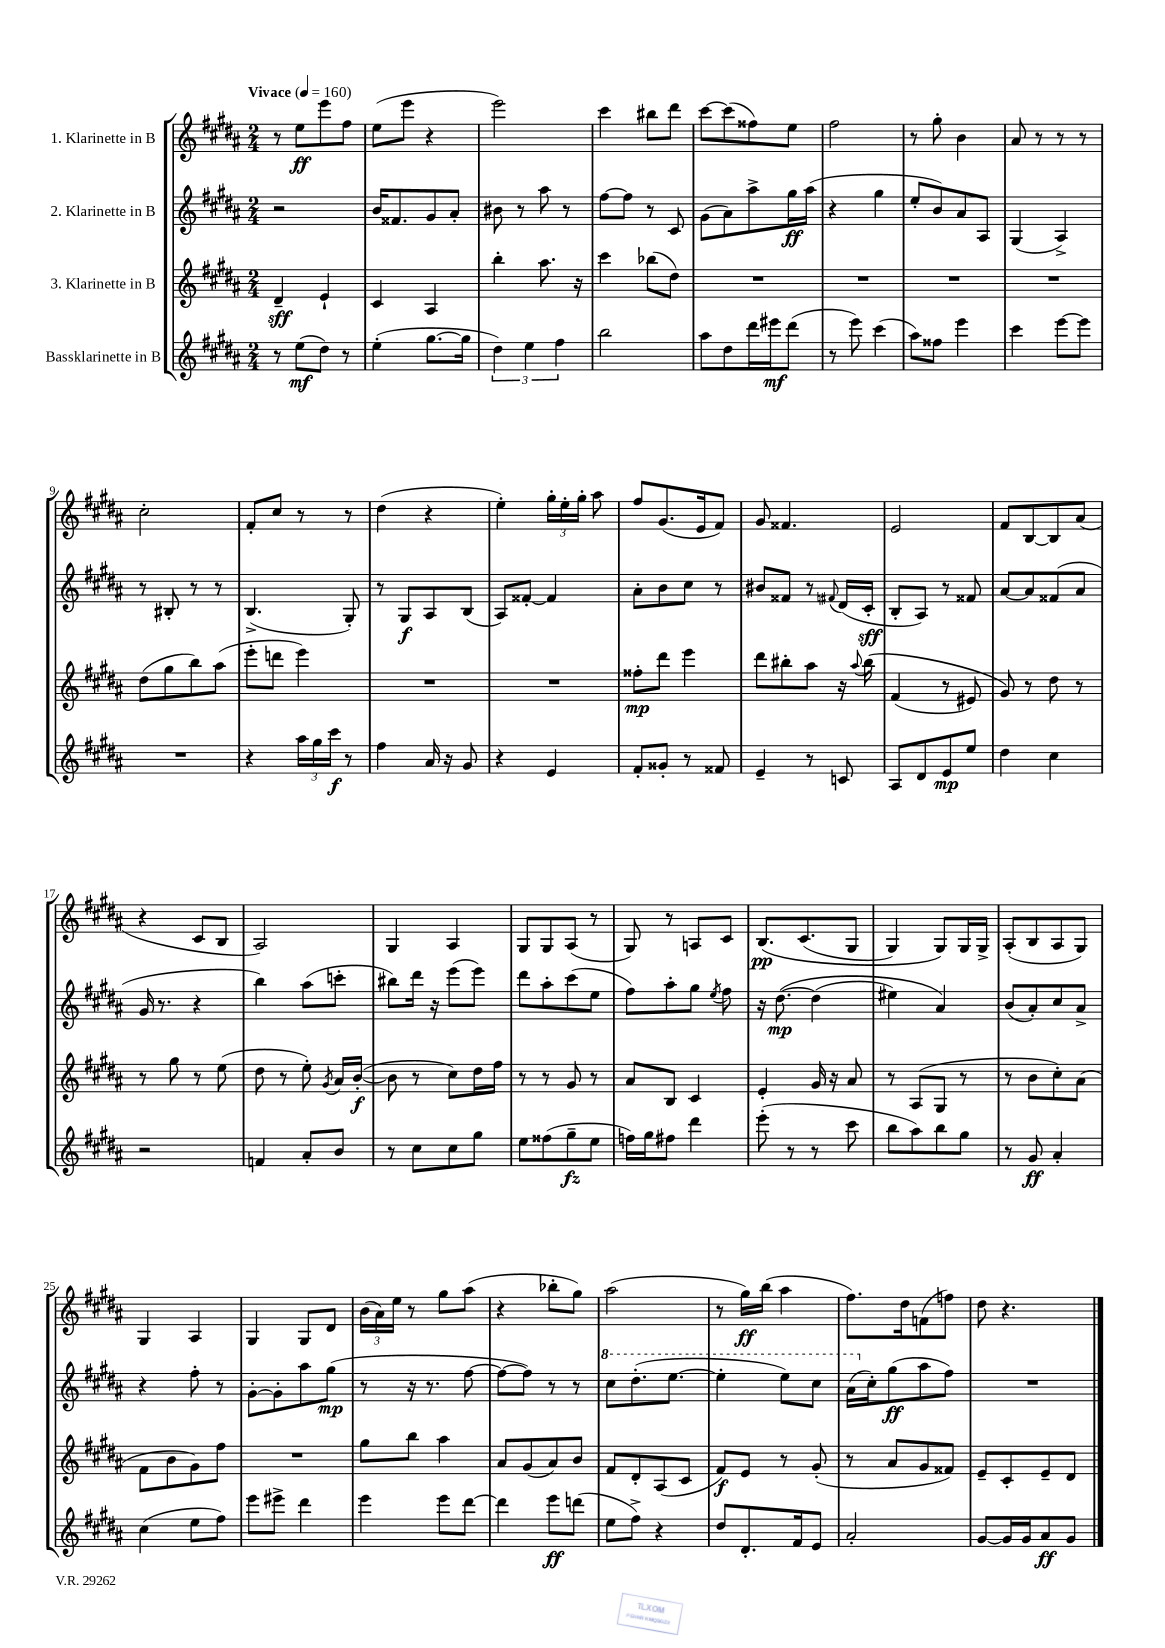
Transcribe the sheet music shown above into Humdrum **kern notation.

**kern	**kern	**kern	**kern
*staff4	*staff3	*staff2	*staff1
*clefG2	*clefG2	*clefG2	*clefG2
*k[f#c#g#d#a#]	*k[f#c#g#d#a#]	*k[f#c#g#d#a#]	*k[f#c#g#d#a#]
*M2/4	*M2/4	*M2/4	*M2/4
*MM160	*MM160	*MM160	*MM160
8r	4d#~/	2r	8r
(8ee\L	.	.	8ee\L
8dd#\J)	4e`/	.	8eee\
8r	.	.	8ff#\J
=	=	=	=
(4ee'\	4c#/	16b/LK	(8ee\L
.	.	8.f##/	.
.	.	.	8eee\J
[8.gg#\L	4A#/	8g#/	4r
.	.	8a#'/J	.
16gg#\]Jk	.	.	.
=	=	=	=
6dd#\)	4bb'\	8b#\	2eee\)
.	.	8r	.
6ee\	.	.	.
.	8.aa#\	8aa#\	.
6ff#\	.	.	.
.	.	8r	.
.	16r	.	.
=	=	=	=
2bb\	4ccc#\	[8ff#\L	4ccc#\
.	.	8ff#\]J	.
.	(8bb-\L	8r	8bb#\L
.	8dd#\J)	8c#/	8ddd#\J
=	=	=	=
8aa#\L	2r	(8g#\L	[8ccc#\L
8dd#\	.	8a#\)	(8ccc#\]
16ddd#\L	.	8aa#^\	8ff##\)
16eee#\J	.	.	.
(8ddd#\J	.	16gg#\L	8ee\J
.	.	(16aa#\JJ	.
=	=	=	=
8r	2r	4r	2ff#\
8eee\)	.	.	.
(4ccc#\	.	4gg#\	.
=	=	=	=
8aa#\L)	2r	8ee'/L	8r
8ff##\J	.	8b/)	8gg#'\
4eee\	.	8a#/	4b\
.	.	8A#/J	.
=	=	=	=
4ccc#\	2r	(4G#/	8a#/
.	.	.	8r
[8eee\L	.	4A#^/)	8r
8eee\]J	.	.	8r
=	=	=	=
2r	(8dd#\L	8r	2cc#'\
.	8gg#\	8B#'/	.
.	8bb\)	8r	.
.	(8aa#\J	8r	.
=	=	=	=
4r	8eee'\L	(4.B^/	8f#'/L
.	8ddd\J	.	8cc#/J
24aa#\LL	4eee\)	.	8r
24gg#\	.	.	.
24ccc#\JJ	.	.	.
8r	.	8G#'/)	8r
=	=	=	=
4ff#\	2r	8r	(4dd#\
.	.	8G#/L	.
16a#/	.	8A#/	4r
16r	.	.	.
8g#/	.	(8B/J	.
=	=	=	=
4r	2r	8A#/L)	4ee'\)
.	.	[8f##'/J	.
4e/	.	4f##/]	24gg#'\LL
.	.	.	24ee'\
.	.	.	24gg#'\JJ
.	.	.	8aa#\
=	=	=	=
8f#'/L	8ff##'\L	8a#'\L	8ff#/L
8g##'/J	8ddd#\J	8b\	(8.g#/
8r	4eee\	8cc#\J	.
.	.	.	16e/k
8f##/	.	8r	8f#/J)
=	=	=	=
4e~/	8ddd#\L	8b#/L	8g#/
.	8bb#'\	8f##/J	4.f##/
8r	8aa#\J	8r	.
.	.	8qqf#/	.
8c/	16r	(16d#/LL	.
.	8qqaa#/	.	.
.	&(16bb#\	16c#'/JJ	.
=	=	=	=
8A#/L	(4f#/	8B'/L	2e/
8d#/	.	8A#/J)	.
8e/	8r	8r	.
8ee/J	8e#/)	8f##/	.
=	=	=	=
4dd#\	8g#/&)	[8a#/L	8f#/L
.	8r	8a#/]	[8B/
4cc#\	8dd#\	(8f##/	8B/]
.	8r	8a#/J	(8a#/J
=	=	=	=
2r	8r	16g#/	4r
.	.	8.r	.
.	8gg#\	.	.
.	8r	4r	8c#/L
.	(8ee\	.	8B/J
=	=	=	=
4f/	8dd#\	4bb\)	2A#/)
.	8r	.	.
8a#'/L	8ee'\)	(8aa#\L	.
.	8qg#/	.	.
8b/J	16a#/LL	8ccc'\J	.
.	([16b'/JJ	.	.
=	=	=	=
8r	8b\]	8bb#\L)	4G#/
8cc#\L	8r	16ddd#\Jk	.
.	.	16r	.
8cc#\	8cc#\L)	(8eee\L	4A#/
8gg#\J	16dd#\L	8eee\J)	.
.	16ff#\JJ	.	.
=	=	=	=
8ee\L	8r	8ddd#\L	8G#/L
(8ff##\	8r	8aa#'\	8G#/
8gg#~\	8g#/	(8ccc#\	(8A#/J
8ee\J	8r	8ee\J	8r
=	=	=	=
16ff\LL)	8a#/L	8ff#\L)	8G#/)
16gg#\J	.	.	.
8ff#\J	8B/J	8aa#'\	8r
4ddd#\	4c#/	8gg#\J	8A/L
.	.	8qee/	.
.	.	8ff#\	8c#/J
=	=	=	=
(8eee'\	4e'/	16r	&(8.B/L
.	.	&([8.dd#\	.
8r	.	.	.
.	.	.	(8.c#/
8r	16g#/	(4dd#\]	.
.	16r	.	.
8ccc#\	8a#/	.	8G#/J
=	=	=	=
8bb\L	8r	4ee#\)	4G#/)
8aa#\)	(8A#/L	.	.
8bb\	8G#/J	4a#/&)	8G#/L&)
8gg#\J	8r	.	16G#/L
.	.	.	16G#^/JJ
=	=	=	=
8r	8r	(8b/L	(8A#'/L
8g#/	8b\L	8a#'/)	8B/
4a#'/	8cc#'\)	8cc#/	8A#/
.	(8a#\J	8a#^/J	8G#/J)
=	=	=	=
(4cc#\	8f#\L	4r	4G#/
.	8b\	.	.
8ee\L	8g#\)	8ff#'\	4A#/
8ff#\J)	8ff#\J	8r	.
=	=	=	=
8eee\L	2r	[8g#'\L	4G#/
8eee#^\J	.	8g#'\]	.
4ddd#\	.	8aa#\	8G#/L
.	.	(8gg#\J	8d#/J
=	=	=	=
4eee\	8gg#\L	8r	(24b\LL
.	.	.	24a#\)
.	.	.	24ee\JJ
.	8bb\J	16r	8r
.	.	8.r	.
8eee\L	4aa#\	.	8gg#\L
[8ddd#\J	.	[8ff#\	(8aa#\J
=	=	=	=
4ddd#\]	8a#/L	8ff#\_L	4r
.	(8g#/	8ff#\]J)	.
8eee\L	8a#/)	8r	8bb-'\L
(8ddd\J	8b/J	8r	8gg#\J)
=	=	=	=
8ee\L	8f#/L	8ccc#\L	(2aa#\
8ff#^\J)	8d#'/	(8.ddd#'\	.
4r	(8A#/	.	.
.	.	[8.eee\J	.
.	8c#/J	.	.
=	=	=	=
8dd#/L	8f#/L)	4eee'\]	8r
8.d#'/	8e/J	.	16gg#\LL)
.	.	.	(16bb\JJ
.	8r	8eee\L)	4aa#\
16f#/k	.	.	.
8e/J	(8g#'/	8ccc#\J	.
=	=	=	=
2a#'/	8r	(16aa#\LL	8.ff#\L)
.	.	16cc#'\J)	.
.	8a#/L	(8gg#\	.
.	.	.	16dd#\k
.	8g#/	8aa#\	(8f\
.	8f##/J)	8ff#\J)	8ff\J)
=	=	=	=
[8g#/L	8e~/L	2r	8dd#\
16g#/]L	8c#'/	.	4.r
16g#/J	.	.	.
8a#/	8e~/	.	.
8g#/J	8d#/J	.	.
==	==	==	==
*-	*-	*-	*-
